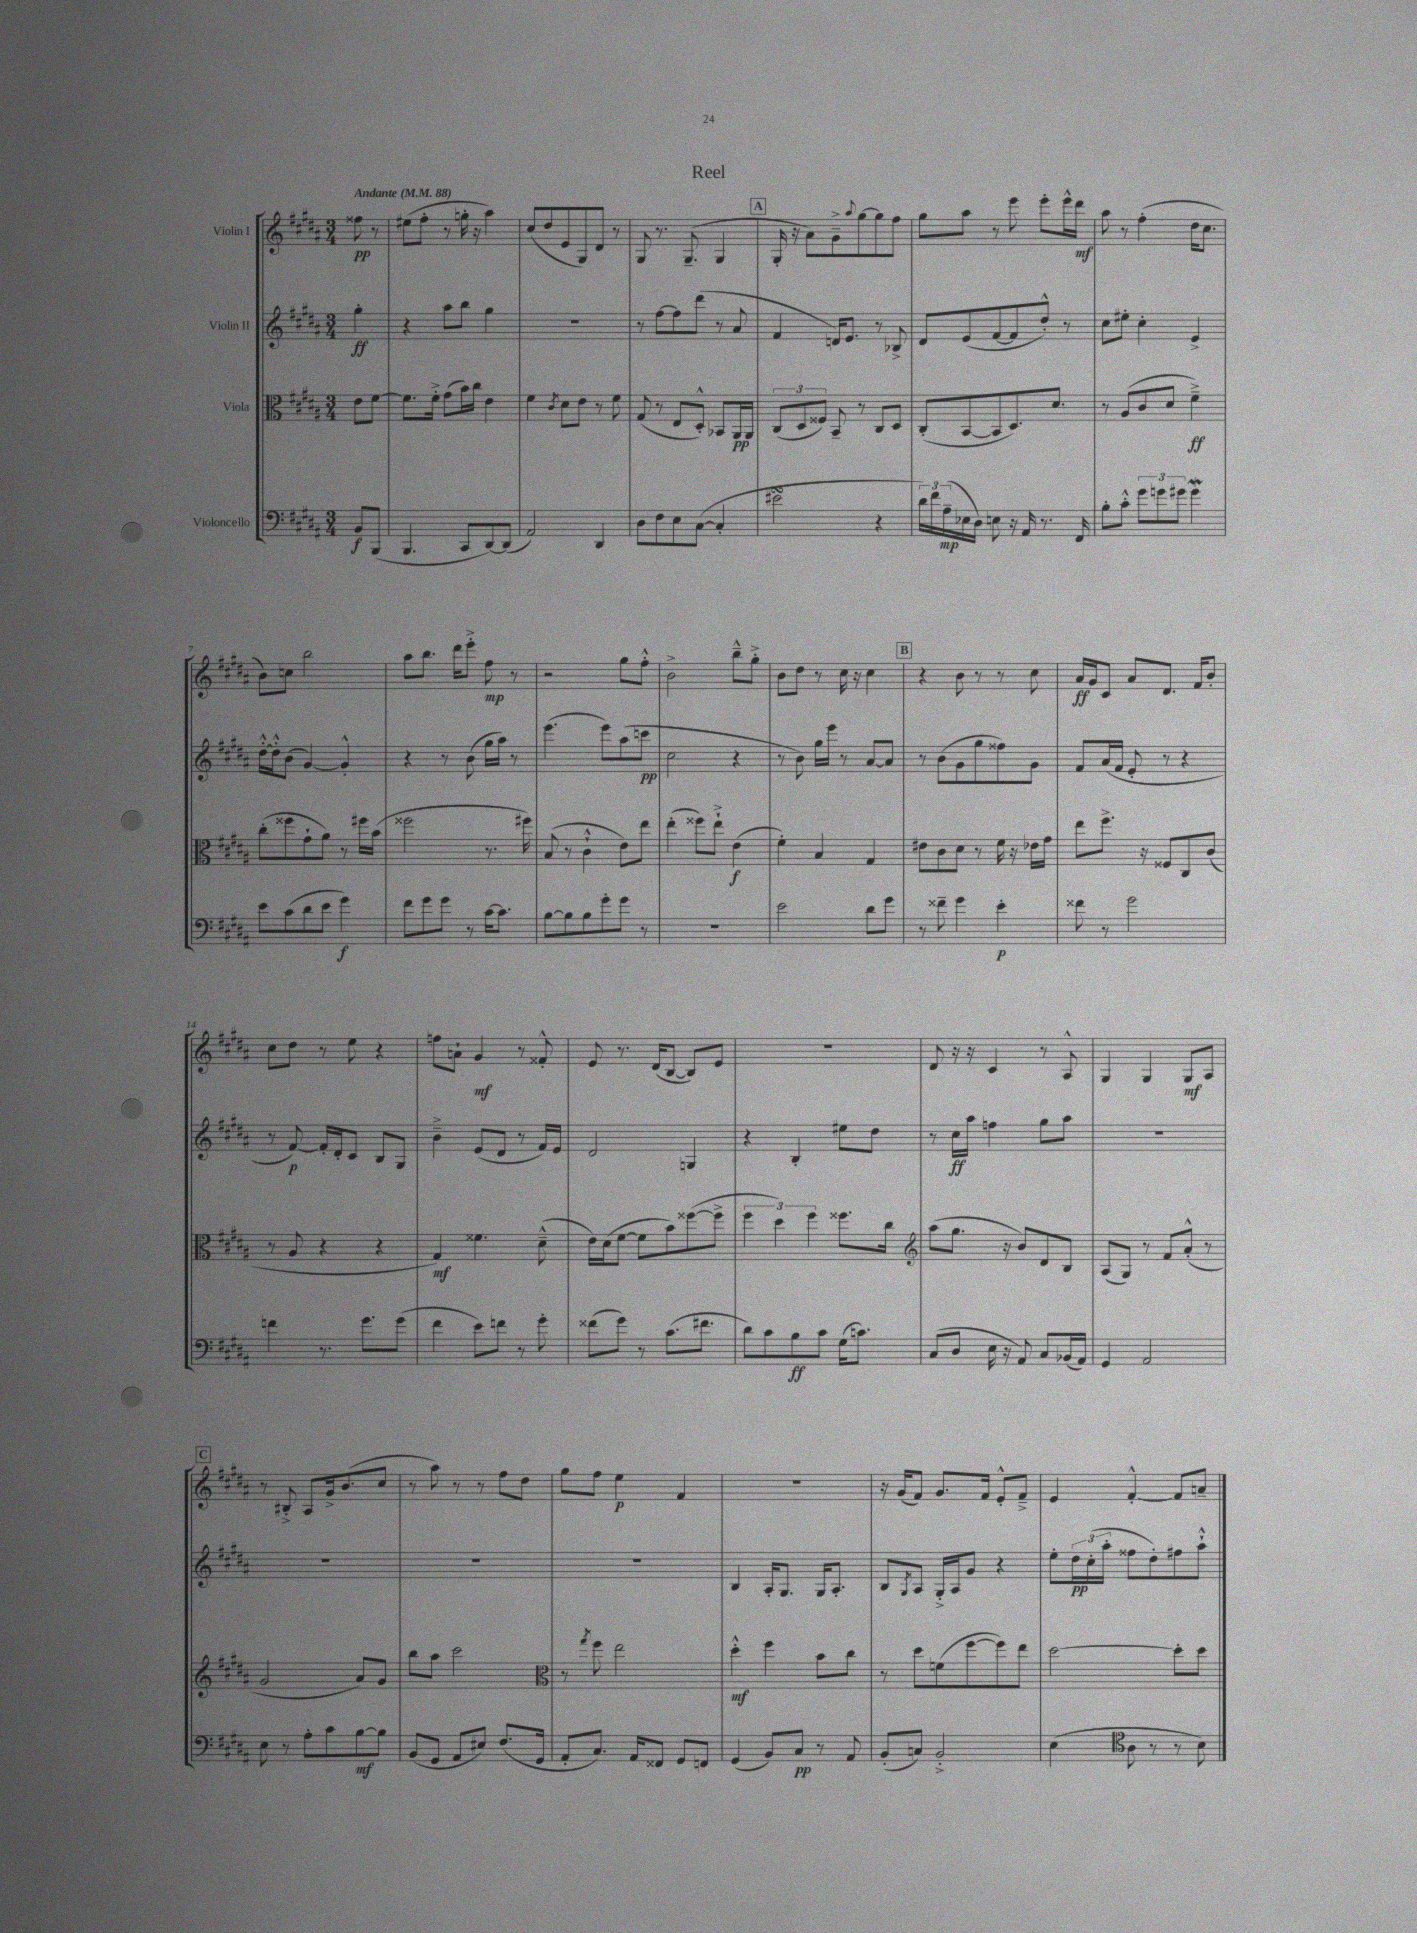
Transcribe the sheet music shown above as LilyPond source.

\header { title = "Reel" }
<<
\new StaffGroup <<
\new Staff = "s0" \with { instrumentName = "Violin I" } {
    \clef treble \key b \major \numericTimeSignature \time 3/4 \partial 4 \tempo "Andante" 4 = 88
    fisis''8\pp r8 |
    eis''8( fis''8-. r8 g''16-. r16 ais''4) |
    cis''8( dis''8 e'8 gis8) dis'8 r8 |
    gis8 r8. gis8.--( gis4 |
    \mark \markup { \box "A" } gis16-. r16 ais'8) gis'8---> \appoggiatura { ais''8 } gis''8~ gis''8 fis''8 |
    gis''8 ais''8 r8 e'''8 e'''8-. e'''16-^ dis'''16\mf |
    ais''8 r8 fis''4-.( dis''16 cis''8. |
    b'8) c''8 b''2 |
    ais''8 b''8. dis'''16 e'''8-.-> fis''8\mp r8 |
    r2 gis''8 fis''8-.-^ |
    b'2-> b''8---^ gis''8-.-> |
    b'8 dis''8 r8 cis''16 r16 cis''4 |
    \mark \markup { \box "B" } r4 b'8 r8 r8 cis''8 |
    ais'16\ff gis'16 cis'8 ais'8 dis'8. fis'16 b'8-. |
    cis''8 dis''8 r8 e''8 r4 |
    f''8 a'8-! gis'4\mf r8 fisis'8-.-^ |
    e'8 r8. dis'16( b8~ b8) e'8 |
    R2. |
    dis'8 r16 r16 cis'4 r8 ais8-^ |
    gis4 gis4 gis8\mf ais8 |
    \mark \markup { \box "C" } r8 bis8-.-> ais8 gis'16-> b'8.( cis''8 |
    r8 ais''8) r8 r8 fis''8 dis''8 |
    gis''8 fis''8 e''4\p fis'4 |
    R2. |
    r16 gis'16( fis'8) gis'8. fis'16 e'8-.-^ fis'8---> |
    e'4 fis'4~-.-^ fis'8 a'8-- \bar "|." |
}
\new Staff = "s1" \with { instrumentName = "Violin II" } {
    \clef treble \key b \major \numericTimeSignature \time 3/4 \partial 4
    gis''4-.\ff |
    r4 ais''8 b''8 gis''4 |
    R2. |
    r8 fis''8~ fis''8 dis'''8( r8 ais'8 |
    \mark \markup { \box "A" } fis'4 d'16) e'8. r8 bes8-> |
    dis'8 e'8( fis'8~ fis'8 dis''8-.-^) r8 |
    cis''8 eis''8-. cis''4-. e'4-> |
    dis''16~-.-^ dis''16-.-^ b'8( gis'4~) gis'4-.-^ |
    r4 r8 b'8( gis''16 ais''16) r8 |
    e'''4.( e'''8) ais''8( c'''8\pp |
    cis''2 r4 |
    r8 b'8) gis''16 e'''16 r8 ais'8~ ais'8 |
    \mark \markup { \box "B" } r8 b'8( gis'8 gis''8 fisis''8) gis'8 |
    fis'8 ais'16( fis'16 e'8-. r8 r4 |
    r8 fis'8~\p) fis'16-. dis'16-. cis'8 b8 gis8 |
    b'4---> e'8( dis'8 r8 fis'16) e'16 |
    dis'2 g4 |
    r4 b4-. eis''8 dis''8 |
    r8 cis''16\ff ais''16 f''4 gis''8 ais''8 |
    R2. |
    \mark \markup { \box "C" } R2. |
    R2. |
    R2. |
    b4 ais16-. gis8. gis16 ais8.-. |
    b8 \acciaccatura { gis8 } ais8 gis16-.-> ais16 gis'8 r4 |
    e''8-. \tuplet 3/2 { dis''16\pp cis''16-.( ais''16-. } fisis''8 dis''8-.) fis''8 ais''8-!-^ \bar "|." |
}
\new Staff = "s2" \with { instrumentName = "Viola" } {
    \clef alto \key b \major \numericTimeSignature \time 3/4 \partial 4
    e'8 fis'8~ |
    fis'8. fis'16-.-> gis'8( b'16) cis''16 e'4 |
    fis'4 \acciaccatura { cis'8 } dis'8 e'8 r8 fis'8 |
    gis8( r8 e8 dis8-.-^) bes,8 ais,16\pp ais,16 |
    \mark \markup { \box "A" } \tuplet 3/2 { cis8( dis8 fisis8) } b,8-- r8 cis8 dis8 |
    cis8-.( b,8~ b,8 dis8.) dis'8. |
    r8 ais8( cis'8 dis'8 fis'4--->\ff) |
    cis''8-.( fisis''8 gis'8-! ais'8) r8 fis''16 b'16( |
    fisis''2 r8. fis''16) |
    b8( r8 cis'4-!-^ e'8) e''8 |
    e''4-.( fisis''8) e''8-!-> e'4\f( |
    fis'4-.) b4 gis4 |
    \mark \markup { \box "B" } eis'8 cis'8 dis'8 r8 fis'16 r16 ees'16 gis'16 |
    e''8 fis''8.-> r16 fisis8 cis8 cis'8( |
    r8 ais8 r4 r4 |
    gis4\mf) fisis'4. dis'8---^( |
    e'16) dis'16( fis'8~ fis'8 b'8) fisis''8~( fisis''8-> |
    \tuplet 3/2 { fis''4 dis''4) fis''4 } fisis''8. cis''16 |
    \clef treble ais''8( gis''8. r16 b'8) dis'8 b8 |
    ais8( gis8) r8 fis'8 ais'8-.-^( r8 |
    \mark \markup { \box "C" } gis'2 ais'8) gis'8 |
    b''8 ais''8 cis'''2 |
    \clef alto r8 \acciaccatura { gis''8 } fis''8 e''2 |
    dis''4-.-^\mf fis''4 b'8 cis''8 |
    r8 dis''8 f'8( fis''8~ fis''8) e''8 |
    dis''2~ dis''8-. dis''8 \bar "|." |
}
\new Staff = "s3" \with { instrumentName = "Violoncello" } {
    \clef bass \key b \major \numericTimeSignature \time 3/4 \partial 4
    b,8\f b,,8( |
    b,,4. cis,8 dis,8~) dis,8( |
    ais,2) dis,4 |
    dis8 fis8 e8 cis8~( cis4-. |
    \mark \markup { \box "A" } eis'2\turn r4 |
    \tuplet 3/2 { dis'16) fis'16 ais16--\mp( } ees16 dis16) e8 r16 ais,16 r8. fis,16 |
    b8-. cis'8-.-^ \tuplet 3/2 { gis'8 g'8 gis'8 } gis'4\mordent |
    e'8 cis'8( dis'8 e'8 gis'4\f) |
    fis'8 gis'8 gis'8 r8 cis'16~ cis'8. |
    b8~ b8 b8 gis'8-. gis'8 r8 |
    R2. |
    e'2 dis'8 gis'8 |
    \mark \markup { \box "B" } r8 fisis'8-- gis'4 e'4-.\p |
    fisis'8 r8 gis'2 |
    f'4 r8. gis'8. gis'8( |
    fis'4 e'8) f'8 r8 gis'8-. |
    fisis'8( gis'8) r8 cis'8.( fis'8. |
    dis'8) cis'8 b8\ff cis'8 gis16( c'8.) |
    cis8( dis8 e16 r16 ais,8) cis8 bes,16( ais,16) |
    gis,4 ais,2 |
    \mark \markup { \box "C" } e8 r8 ais8-. cis'8 b8~\mf b8 |
    b,8( gis,8 ais,8 eis8) fis8.( gis,16 |
    ais,8-. cis8.) ais,16 fisis,8 gis,8 f,8 |
    gis,4( b,8) cis8\pp r8 ais,8 |
    b,8-.( c8) b,2-.-> |
    e4( \clef tenor ais8 r8 r8 b8) \bar "|." |
}
>>
>>
